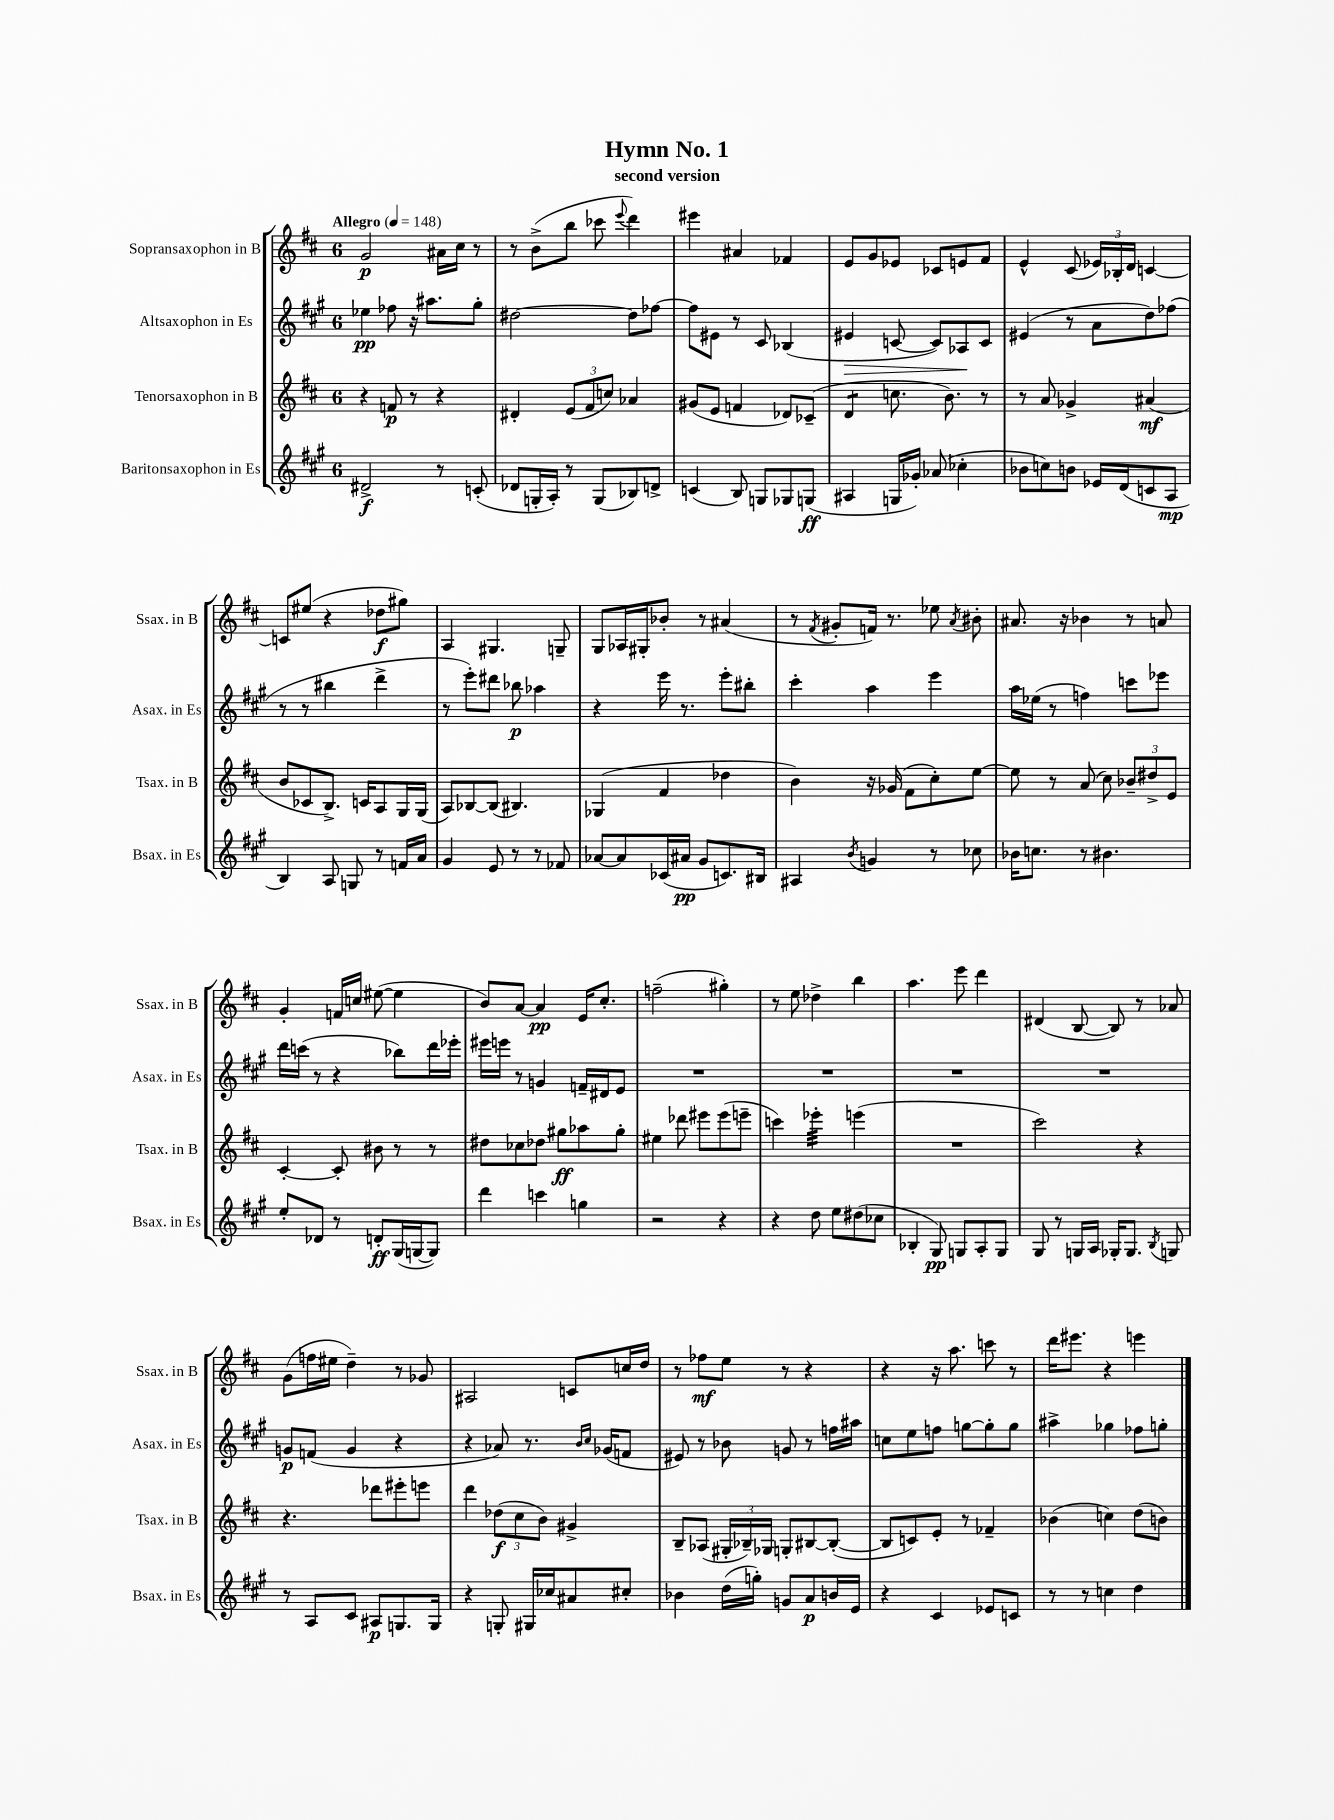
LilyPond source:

\header { title = "Hymn No. 1" subtitle = "second version" }
<<
\new StaffGroup <<
\new Staff = "s0" \with { instrumentName = "Sopransaxophon in B" shortInstrumentName = "Ssax. in B" } {
    \clef treble \key d \major \once \override Staff.TimeSignature.style = #'single-digit \time 6/8 \tempo "Allegro" 4 = 148
    \autoBeamOff g'2\p ais'16[ cis''16] r8 |
    r8 b'8[->( b''8] ces'''8 \appoggiatura { e'''8 } d'''4) |
    eis'''4 ais'4 fes'4 |
    e'8[ g'8 ees'8] ces'8[ e'8 fis'8] |
    e'4-^ cis'8( \tuplet 3/2 { ees'16[) bes16-. d'16] } c'4~ |
    c'8[ eis''8]( r4 des''8[\f gis''8]) |
    a4 gis4. g8-- |
    g8[ aes16 gis16-. bes'8]-. r8 ais'4( |
    r8 \acciaccatura { fis'8 } gis'8[-. f'16]) r8. ees''8 \acciaccatura { a'8 } bis'8-. |
    ais'8. r16 bes'4 r8 a'8 |
    g'4-. f'16[ c''16] eis''8~( eis''4 |
    b'8[) a'8]~ a'4\pp e'16[ cis''8.]-. |
    f''2--( gis''4-.) |
    r8 e''8 des''4-> b''4 |
    a''4. e'''8 d'''4 |
    dis'4( b8~ b8) r8 aes'8 |
    g'8[( f''16 eis''16] d''4--) r8 ges'8 |
    ais2 c'8[ c''16 d''16] |
    r8 fes''8[\mf e''8] r8 r4 |
    r4 r16 a''8. c'''8 r8 |
    d'''16[ eis'''8.] r4 e'''4 \bar "|." |
}
\new Staff = "s1" \with { instrumentName = "Altsaxophon in Es" shortInstrumentName = "Asax. in Es" } {
    \clef treble \key a \major \once \override Staff.TimeSignature.style = #'single-digit \time 6/8
    \autoBeamOff ees''4\pp fes''8 r16 ais''8.[ gis''8]-. |
    dis''2~ dis''8[ fes''8]~ |
    fes''8[ eis'8] r8 cis'8 bes4( |
    eis'4\> c'8~ c'8[) aes8\! c'8] |
    eis'4( r8 a'8[ d''8) fes''8]( |
    r8 r8 bis''4 d'''4-> |
    r8 e'''8[-.) dis'''8] bes''8\p aes''4 |
    r4 e'''16 r8. e'''8[-. bis''8]-. |
    cis'''4-. a''4 e'''4 |
    a''16[ ees''16]( r8 f''4) c'''8[ ees'''8] |
    d'''16[ c'''16]( r8 r4 bes''8[) d'''16 ees'''16]-. |
    eis'''16[ e'''16] r8 g'4 f'16[-- dis'16 e'8] |
    R2. |
    R2. |
    R2. |
    R2. |
    g'8[\p f'8]( g'4 r4 |
    r4 aes'8) r8. \grace { b'16[ cis''16] } ges'16[( f'8] |
    eis'8) r8 bes'8 g'8 r8 f''16[ ais''16] |
    c''8[ e''8 f''8] g''8[~ g''8-. g''8] |
    ais''4-> ges''4 fes''8[ g''8]-. \bar "|." |
}
\new Staff = "s2" \with { instrumentName = "Tenorsaxophon in B" shortInstrumentName = "Tsax. in B" } {
    \clef treble \key d \major \once \override Staff.TimeSignature.style = #'single-digit \time 6/8
    \autoBeamOff r4 f'8\p r8 r4 |
    dis'4-. \tuplet 3/2 { e'8[( fis'8 c''8]) } aes'4 |
    gis'8[( e'8] f'4 des'8[) ces'8]--( |
    d'4:8 c''8. b'8.) r8 |
    r8 a'8 ges'4-> ais'4\mf( |
    b'8[ ces'8 b8.]->) c'16[ a8 g16 g16]( |
    a8[) bes8~ bes8]( bis4.) |
    ges4( fis'4 des''4 |
    b'4) r16 ges'16( fis'8[ cis''8-.) e''8]~ |
    e''8 r8 a'8( cis''8) \tuplet 3/2 { bes'8[-- dis''8-> e'8] } |
    cis'4~-. cis'8-. bis'8 r8 r8 |
    dis''8[ ces''8 des''8] gis''8[\ff aes''8 gis''8]-. |
    eis''4 des'''8 eis'''8[ eis'''8( e'''8]-- |
    c'''4) ees'''4:32-. e'''4( |
    R2. |
    cis'''2) r4 |
    r4. des'''8[ eis'''8-. e'''8] |
    d'''4 \tuplet 3/2 { des''8[\f( cis''8 b'8]) } gis'4-> |
    b8[-- aes8]( \tuplet 3/2 { gis16[-. bes16--) ges16] } g8[-. bis8~ bis8]~-.( |
    bis8[ c'8) e'8]-. r8 fes'4-- |
    bes'4( c''4) d''8[( b'8]) \bar "|." |
}
\new Staff = "s3" \with { instrumentName = "Baritonsaxophon in Es" shortInstrumentName = "Bsax. in Es" } {
    \clef treble \key a \major \once \override Staff.TimeSignature.style = #'single-digit \time 6/8
    \autoBeamOff dis'2->\f r8 c'8-.( |
    des'8[ g16-. a16]-.) r8 g8[( bes8) d'8]-> |
    c'4( b8) g8[ ges8 g8]\ff( |
    ais4 g16[ ges'16]-.) aes'8( ces''4-. |
    bes'8[ c''8) b'8] ees'16[ d'16( c'8 a8]\mp |
    b4) a8 g8 r8 f'16[ a'16] |
    gis'4 e'8 r8 r8 fes'8 |
    aes'8[~ aes'8 ces'16( ais'16]\pp gis'8[ c'8.) bis16] |
    ais4 \acciaccatura { b'8 } g'4 r8 ces''8 |
    bes'16[ c''8.] r8 bis'4. |
    e''8[-. des'8] r8 d'8[-.\ff gis16( g16~ g8]) |
    d'''4 c'''4 g''4 |
    r2 r4 |
    r4 d''8 e''8[ dis''8( ces''8] |
    bes4-. gis8\pp) g8[ a8-. g8] |
    gis8 r8 g16[ a16] ges16[-. ges8.] \acciaccatura { b8 } g8 |
    r8 a8[ cis'8] ais8[\p g8. g16] |
    r4 g8-. gis16[ ces''16 ais'8 cis''8]-. |
    bes'4 d''16[( g''16]-.) g'8[ a'8\p b'16 e'16] |
    r4 cis'4 ees'8[ c'8] |
    r8 r8 c''4 d''4 \bar "|." |
}
>>
>>
\layout { \context { \Score \remove "Bar_number_engraver" } }
